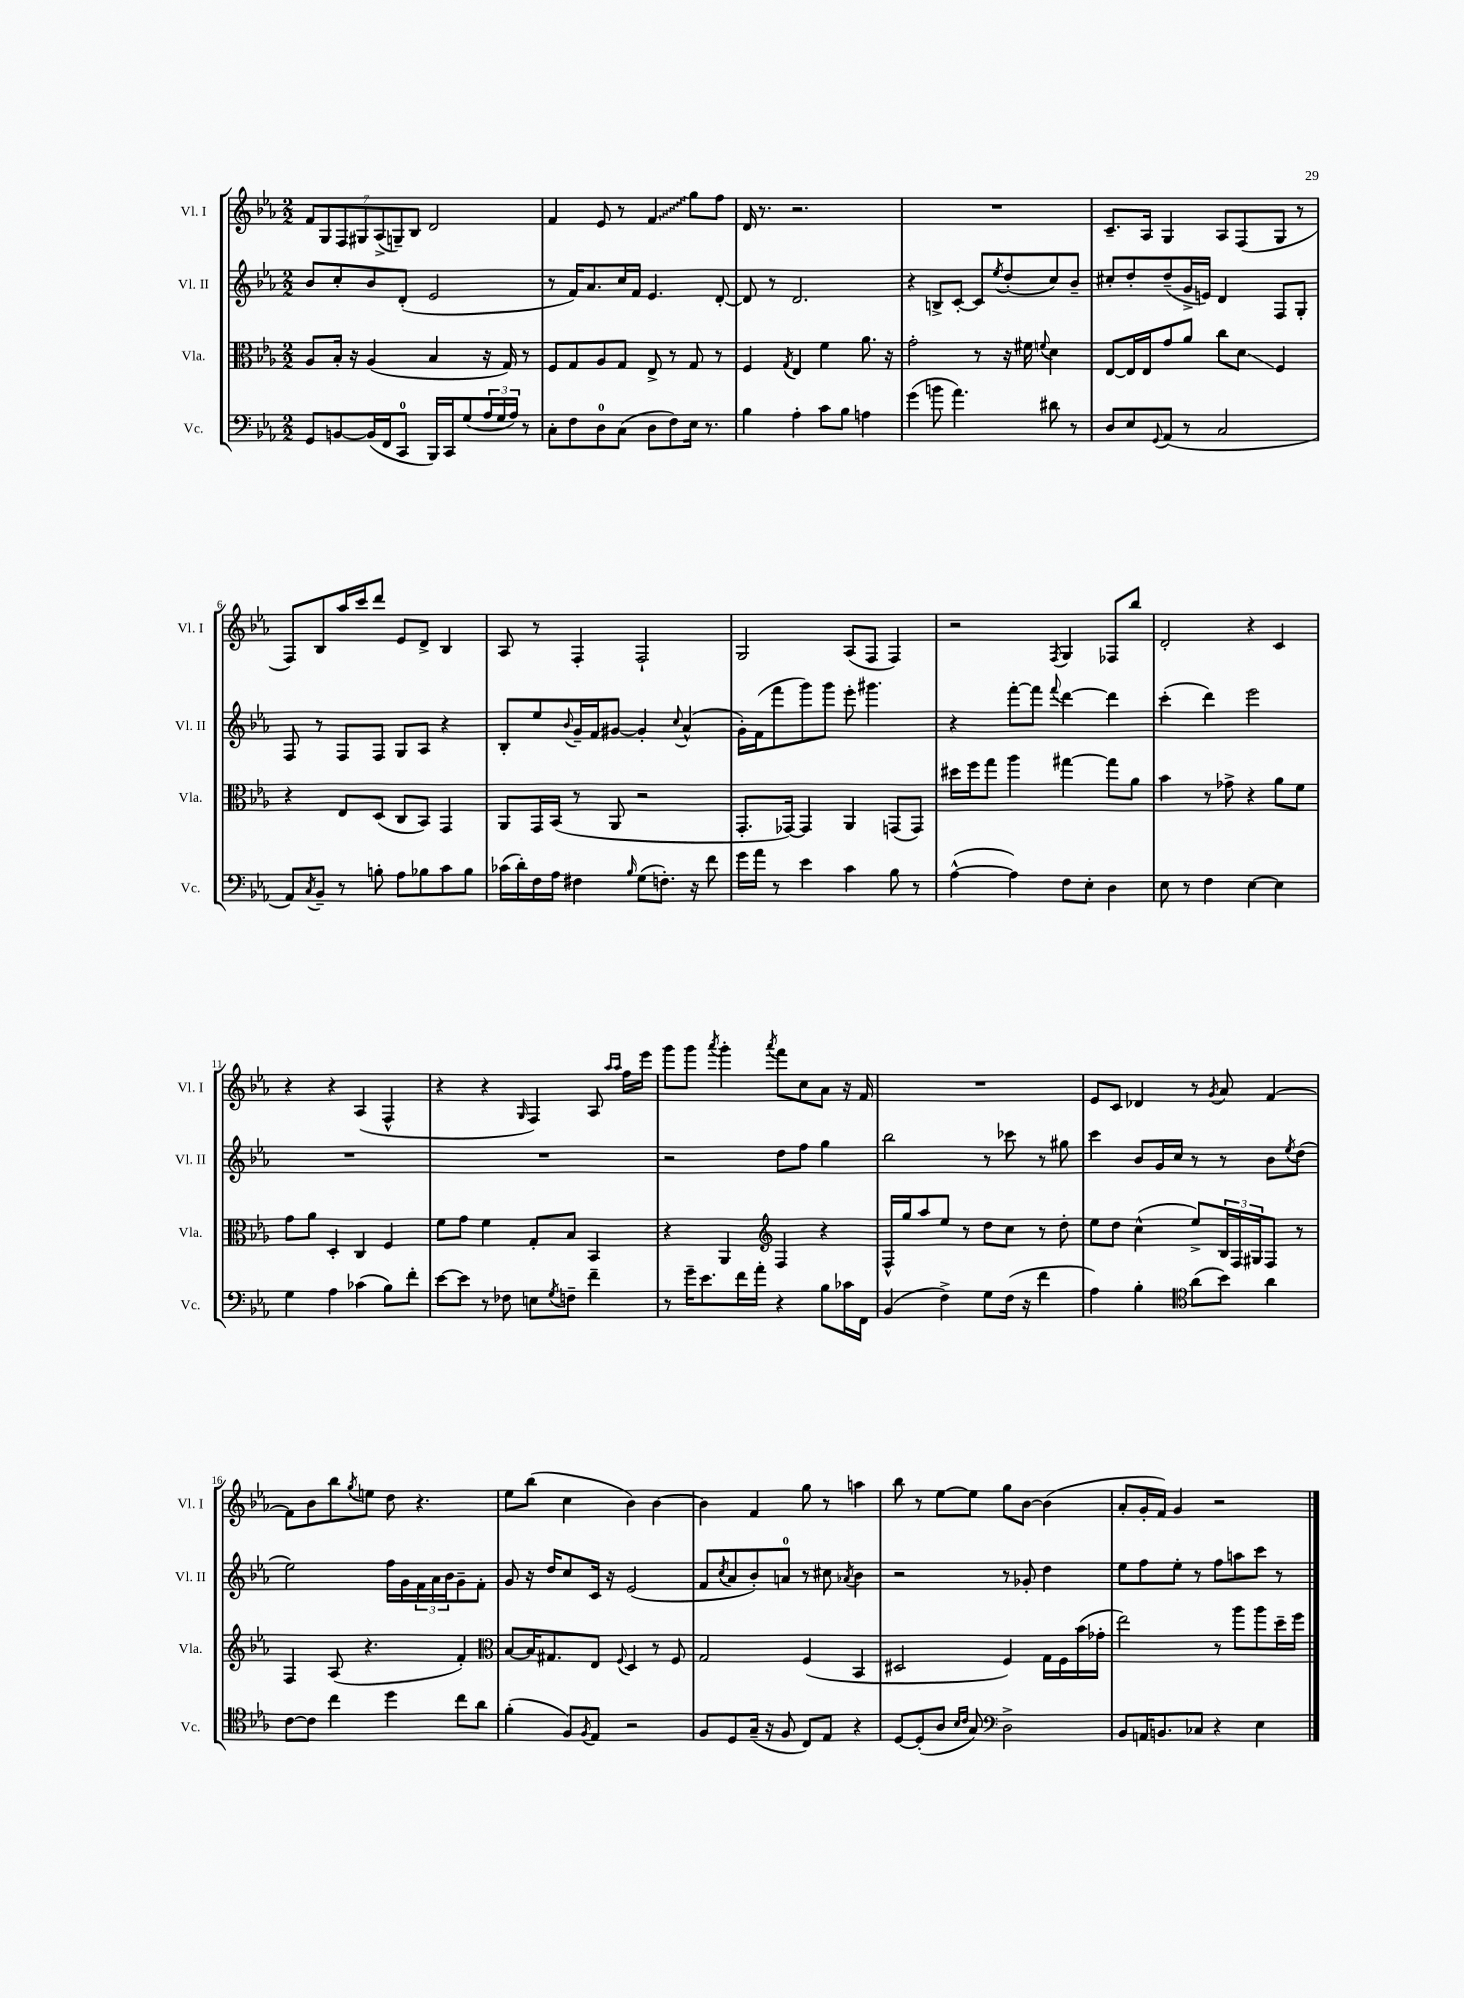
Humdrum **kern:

**kern	**kern	**kern	**kern
*staff4	*staff3	*staff2	*staff1
*clefF4	*clefC3	*clefG2	*clefG2
*k[b-e-a-]	*k[b-e-a-]	*k[b-e-a-]	*k[b-e-a-]
*M2/2	*M2/2	*M2/2	*M2/2
8GG	8A-	8b-	14f
.	.	.	14G
[8BB	16B-'	8cc'	.
.	.	.	14F
.	16r	.	.
.	.	.	14G#
(16BB]	(4A-	8b-	.
.	.	.	(14A-^
16FF	.	.	.
.	.	.	14G~)
8CC	.	(8d'	.
.	.	.	14B-
16BBB-)	4B-	2e-	2d
16CC	.	.	.
(8G	.	.	.
24A-	16r	.	.
24G	.	.	.
.	16G)	.	.
24A-)	.	.	.
8r	8r	.	.
=	=	=	=
8C'	8F	8r	4f
8F	8G	16f)	.
.	.	8.a-	.
8D	8A-	.	8e-
(8C	8G	16cc	8r
.	.	16f	.
8D	8E-^	4.e-	4f
8F)	8r	.	.
16E-	8G	.	8gg
8.r	.	.	.
.	8r	[8d'	8ff
=	=	=	=
4B-	4F	8d]	16d
.	.	.	8.r
.	.	8r	.
.	8qG	.	.
4A-'	4E-	2.d	2.r
8c	4f	.	.
8B-	.	.	.
4A	8.a-	.	.
.	16r	.	.
=	=	=	=
(4g	2g'	4r	1r
8b	.	8B^	.
4.a-)	.	[8c'	.
.	8r	8c]	.
.	.	8qee-	.
.	16r	(8dd'	.
.	16f#	.	.
.	8qqf	.	.
8d#	4d	8cc)	.
8r	.	8b-~	.
=	=	=	=
8D	[8E-	8cc#'	8.c~
8E-	16E-]	8dd'	.
.	16E-	.	16A-
8qqGG	.	.	.
(8AA-	8g	(8dd~	4G
8r	8a-	16g^	.
.	.	16e)	.
2C	8cc	4d	8A-
.	8d	.	(8F
.	4F	8F	8G
.	.	8G'	8r
=	=	=	=
8AA-)	4r	8F	8F)
8qC	.	.	.
8BB-~	.	8r	8B-
8r	8E-	8F	16aa-
.	.	.	16ccc
8B'	(8D	8F	8ddd
8A-	8C	8G	8e-
8B-	8BB-)	8A-	8d^
8c	4GG	4r	4B-
8B-	.	.	.
=	=	=	=
(16c-	8AA-	8B-'	8A-
16d')	.	.	.
16F	16GG	8ee-	8r
16A-	(16BB-	.	.
.	.	8qqb-	.
4F#	8r	16g~	4F'
.	.	16f	.
.	8AA-	[8g#	.
16qqB-	.	.	.
(8G	2r	4g#']	2F`
8.F')	.	.	.
.	.	8qqcc	.
.	.	(4a-^^	.
16r	.	.	.
8f	.	.	.
=	=	=	=
16g	8.GG'	16g')	2G
16a-	.	(16f	.
8r	.	8fff	.
.	[16GG-)	.	.
4e-	4GG-]	8ggg)	.
.	.	8ggg	.
4c	4AA-	8eee-'	(8A-
.	.	4.ggg#	8F
8B-	(8GG	.	4F)
8r	8GG)	.	.
=	=	=	=
([4A-^^	16dd#	4r	2r
.	16ff	.	.
.	8gg	.	.
4A-])	4aa-	[8fff'	.
.	.	8fff]	.
.	.	8qqfff	8qF
8F	[4gg#	[4ddd	4G
8E-'	.	.	.
4D	8gg#]	4ddd]	8F-
.	8a-	.	8bb-
=	=	=	=
8E-	4b-	(4ccc'	2d'
8r	.	.	.
4F	8r	4ddd)	.
.	8g-^	.	.
[4E-	4r	2eee-	4r
4E-]	8a-	.	4c
.	8f	.	.
=	=	=	=
4G	8g	1r	4r
.	8a-	.	.
4A-	4D'	.	4r
(4c-	4C	.	(4A-
8B-)	4F	.	4F^^
8f'	.	.	.
=	=	=	=
[8e-	8f	1r	4r
8e-]	8g	.	.
8r	4f	.	4r
8F-	.	.	.
.	.	.	16qqG
8E	8G'	.	4F)
8qG	.	.	.
8F~	8B-	.	.
4f~	4BB-	.	8A-
.	.	.	16qqaa-
.	.	.	16qqaa-
.	.	.	16ff
.	.	.	16eee-
=	=	=	=
8r	4r	2r	8ggg
16g~	.	.	8ggg
8.e-	.	.	.
.	.	.	8qaaa-
.	4AA-	.	4ggg'
16f	.	.	.
16a-'	.	.	.
*	*clefG2	*	*
.	.	.	8qaaa-
4r	4F	8dd	8fff
.	.	8ff	8cc
8B-	4r	4gg	8a-
16c-	.	.	16r
16FF	.	.	16f
=	=	=	=
(4BB-	16F^^	2bb-	1r
.	16gg	.	.
.	8aa-	.	.
4F^)	8ee-	.	.
.	8r	.	.
8G	8dd	8r	.
(16F	8cc	8ccc-	.
16r	.	.	.
4f	8r	8r	.
.	8dd'	8gg#	.
=	=	=	=
4A-)	8ee-	4ccc	8e-
.	8dd	.	8c
4B-'	(4cc^^	8b-	4d-
.	.	16g	.
.	.	16cc	.
*clefC4	*	*	*
(8a-	8ee-^)	8r	8r
.	.	.	8qg
8b-)	24B-	8r	8a-
.	24F	.	.
.	24G#	.	.
4a-	8F	8b-	[4f
.	.	8qee-	.
.	8r	(8dd	.
=	=	=	=
[8c	4F	2ee-)	8f]
8c]	.	.	8b-
4cc	(8A-	.	8bb-
.	.	.	8qgg
.	4.r	.	8ee
4dd	.	16ff	8dd
.	.	16g	.
.	.	24f	4.r
.	.	24a-	.
.	.	24b-	.
8cc	4f')	8g~	.
8a-	.	8f'	.
=	=	=	=
*	*clefC3	*	*
(4f'	[8B-	8g	8ee-
.	16B-]	16r	(8bb-
.	8.G#	16dd	.
8F)	.	8cc	4cc
8qF	.	.	.
8E-	8E-	16c	.
.	.	16r	.
.	8qqF	.	.
2r	4D	(2e-	4b-)
.	8r	.	[4b-
.	8F	.	.
=	=	=	=
8F	2G	8f	4b-]
.	.	8qcc	.
8D	.	8a-	.
(16G~	.	8b-')	4f
16r	.	.	.
8F	.	8a	.
8C)	(4F	8r	8gg
8E-	.	8cc#	8r
.	.	8qa-	.
4r	4BB-	4b-	4aa
=	=	=	=
[8D	2D#	2r	8bb-
(8D']	.	.	8r
8A-	.	.	[8ee-
16qqB-	.	.	.
16qqc	.	.	.
8G)	.	.	8ee-]
*clefF4	*	*	*
2D^	4F)	8r	8gg
.	.	8g-'	[8b-
.	16G	4dd	(4b-]
.	16F	.	.
.	(16b-	.	.
.	16g-'	.	.
=	=	=	=
8BB-	2ee-)	8ee-	8a-'
16AA	.	8ff	16g'
8.BB	.	.	16f)
.	.	8ee-'	4g
8C-	.	8r	.
4r	8r	8ff	2r
.	8aa-	8aa	.
4E-	8aa-	8ccc	.
.	16dd~	8r	.
.	16ff	.	.
==	==	==	==
*-	*-	*-	*-
